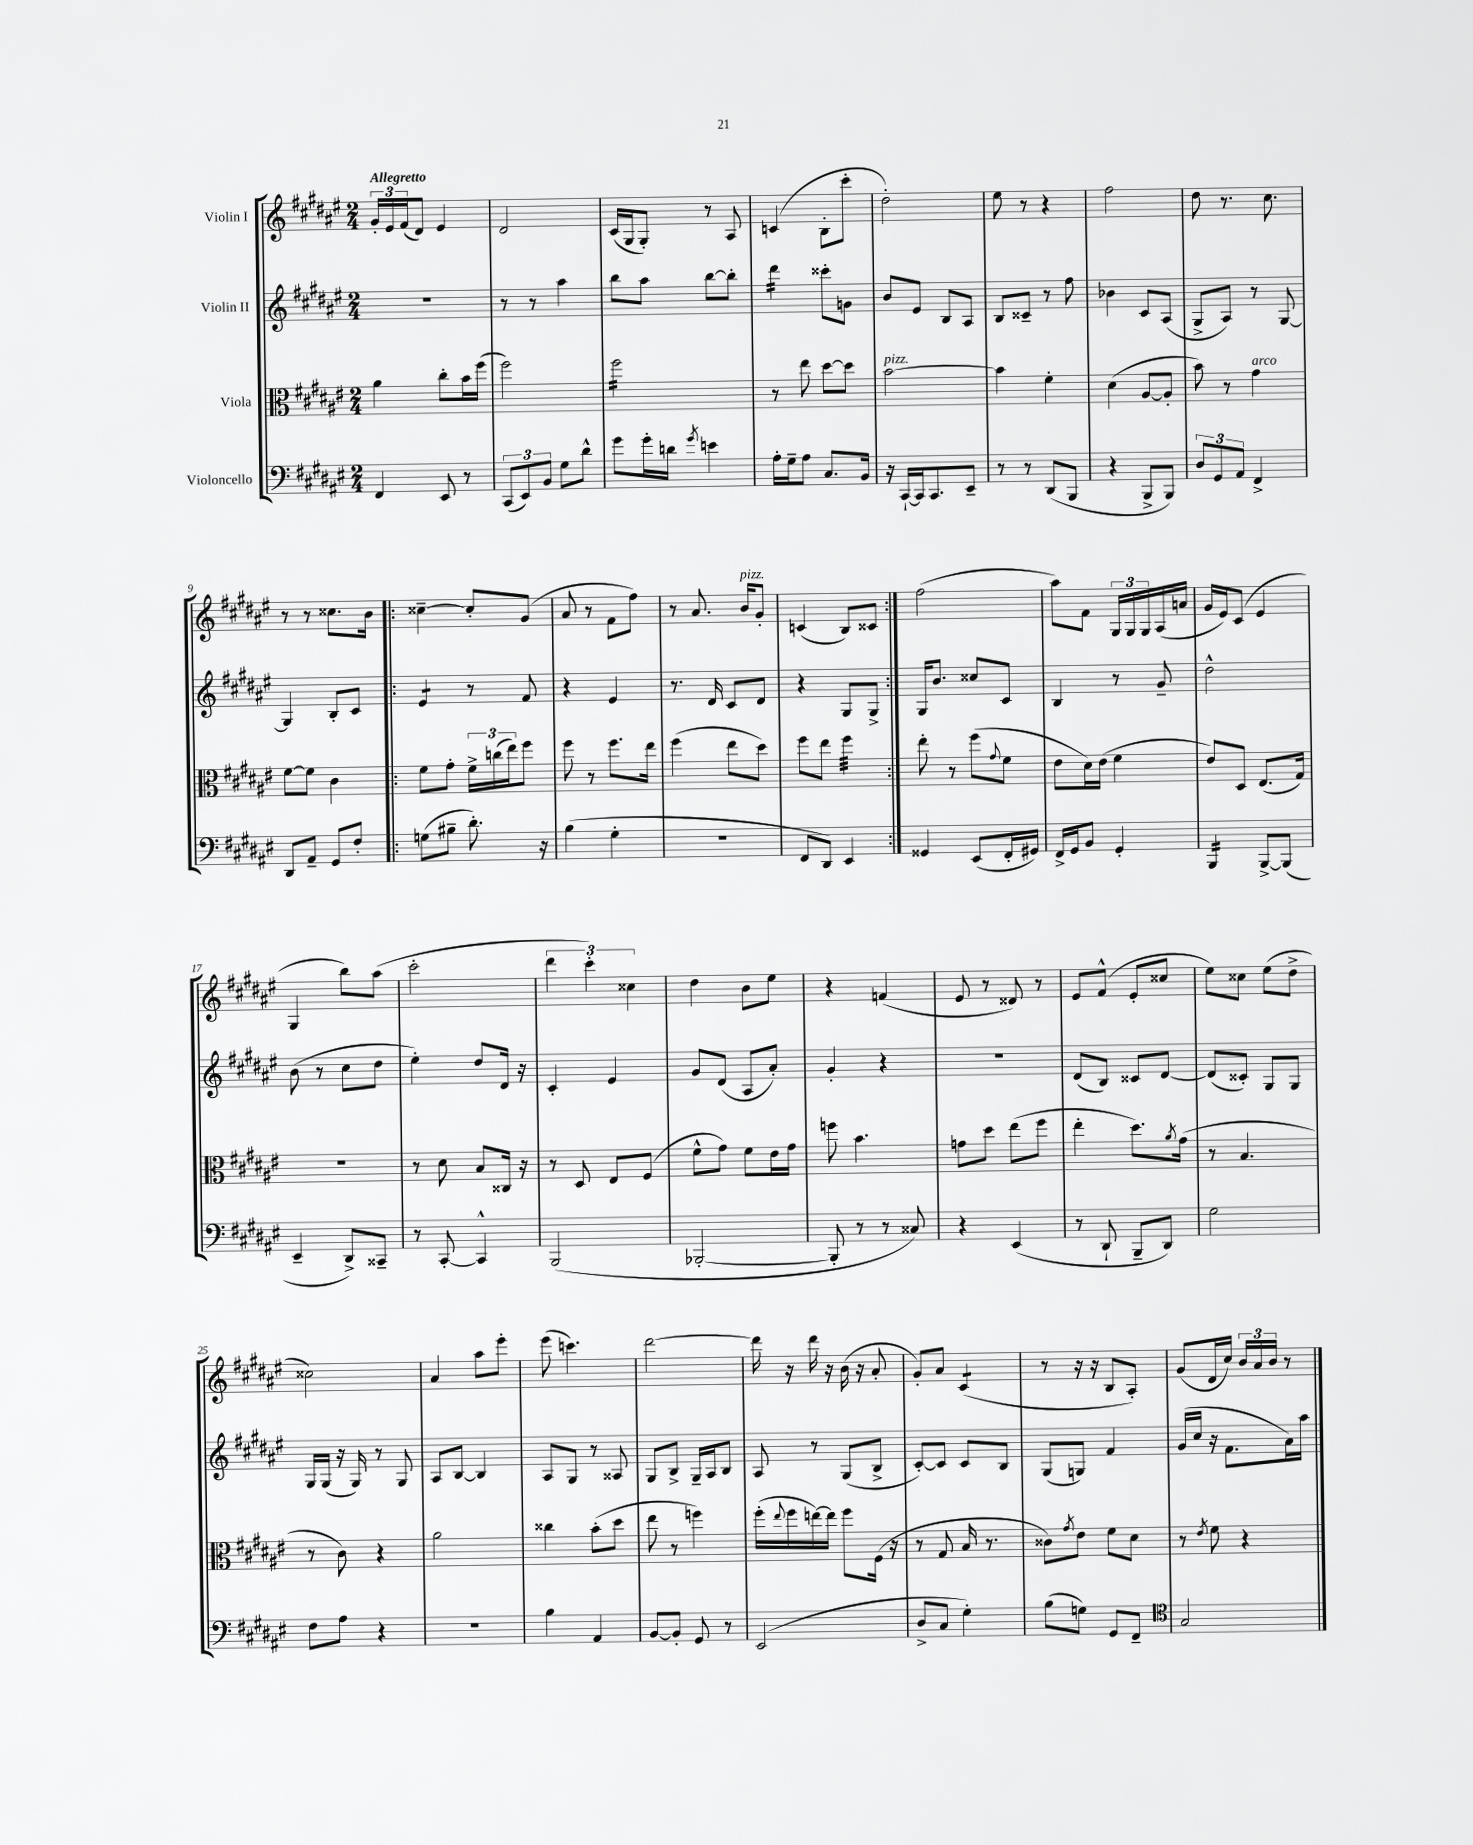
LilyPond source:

<<
\new StaffGroup <<
\new Staff = "s0" \with { instrumentName = "Violin I" } {
    \clef treble \key fis \major \numericTimeSignature \time 2/4 \tempo "Allegretto"
    \tuplet 3/2 { gis'16-. eis'16 fis'16( } dis'8) eis'4 |
    dis'2 |
    cis'16( gis16 gis8-.) r8 ais8 |
    c'4( b8-. cis'''8-. |
    dis''2-.) |
    eis''8 r8 r4 |
    fis''2 |
    dis''8 r8. cis''8. |
    r8 r8 cisis''8. b'16 |
    \repeat volta 2 { cisis''4~-- cisis''8-. gis'8( |
    ais'8 r8 fis'8 fis''8) |
    r8 ais'8. b'16^\markup { \italic "pizz." } gis'8-. |
    c'4( b8) cisis'8 | }
    fis''2( |
    ais''8) fis'8 \tuplet 3/2 { gis16 gis16 gis16 } ais16( a'16 |
    gis'16 eis'16) cis'8( eis'4 |
    gis4 b''8) ais''8( |
    cis'''2-. |
    \tuplet 3/2 { dis'''4 cis'''4-.) cisis''4 } |
    dis''4 b'8 eis''8 |
    r4 f'4( |
    eis'8 r8 disis'8) r8 |
    eis'8 fis'8-^( eis'8-. cisis''8 |
    eis''8) cisis''8 eis''8( dis''8-> |
    cisis''2) |
    ais'4 ais''8 eis'''8-. |
    eis'''8( c'''4.) |
    dis'''2~ |
    dis'''16 r16 dis'''16 r16 b'16( r16 ais'8-. |
    gis'8-.) ais'8 cis'4:8( |
    r8 r16 r16 b8 ais8-.) |
    gis'8( dis'16 cis''16) \tuplet 3/2 { b'16 ais'16 b'16 } r8 \bar "|." |
}
\new Staff = "s1" \with { instrumentName = "Violin II" } {
    \clef treble \key fis \major \numericTimeSignature \time 2/4
    R2 |
    r8 r8 ais''4 |
    b''8 ais''8 b''8~ b''8-. |
    dis'''4:16 cisis'''8-. g'8 |
    b'8 eis'8 b8 ais8 |
    b8 cisis'8-- r8 fis''8 |
    bes'4 cis'8 ais8( |
    gis8-> ais8) r8 gis8~ |
    gis4 b8-. cis'8 |
    \repeat volta 2 { eis'4:8 r8 fis'8 |
    r4 eis'4 |
    r8. dis'16 cis'8 dis'8 |
    r4 gis8 gis8-> | }
    gis16 b'8. cisis''8 cis'8 |
    b4 r8 gis'8-- |
    dis''2-^ |
    b'8( r8 cis''8 dis''8 |
    eis''4-.) dis''8 dis'16 r16 |
    cis'4-. eis'4 |
    gis'8 dis'8( ais8 ais'8-.) |
    gis'4-. r4 |
    R2 |
    dis'8( b8) cisis'8 dis'8~ |
    dis'8( cisis'8-.) gis8 gis8 |
    gis16 gis16( r16 gis16) r8 gis8 |
    ais8 b8~ b4 |
    ais8 gis8 r8 aisis8 |
    gis8 b8-> gis16-- ais16 b8 |
    ais8 r8 gis8( b8-> |
    cis'8~-.) cis'8 cis'8 b8 |
    gis8( g8) fis'4 |
    gis'16( cis''16 r16 fis'8. ais'16) ais''16 \bar "|." |
}
\new Staff = "s2" \with { instrumentName = "Viola" } {
    \clef alto \key fis \major \numericTimeSignature \time 2/4
    ais'4 cis''8-. b'16 fis''16( |
    fis''2) |
    fis''2:16 |
    r8 eis''8 dis''8~ dis''8 |
    b'2~^\markup { \italic "pizz." } |
    b'4 fis'4-. |
    dis'4( ais8~ ais8-. |
    b'8) r8 gis'4^\markup { \italic "arco" } |
    fis'8~ fis'8 cis'4 |
    \repeat volta 2 { fis'8 gis'8-. \tuplet 3/2 { fis'16-> c''16( eis''16) } fis''8 |
    fis''8 r8 fis''8. eis''16 |
    fis''4( eis''8 dis''8) |
    fis''8 eis''8 fis''4:32 | }
    eis''8-. r8 fis''8( \appoggiatura { gis'8 } fis'8 |
    eis'8 dis'16) eis'16( fis'4 |
    eis'8) dis8 eis8.( gis16) |
    R2 |
    r8 dis'8 b8 cisis16 r16 |
    r8 dis8 eis8 fis8( |
    fis'8-^ gis'8) fis'8 eis'16 gis'16 |
    f''8 b'4. |
    g'8 dis''8 eis''8( fis''8 |
    eis''4-. dis''8.) \acciaccatura { ais'8 } gis'16( |
    r8 b4. |
    r8 cis'8) r4 |
    ais'2 |
    cisis''4 b'8-.( dis''8 |
    eis''8 r8 f''4) |
    fis''16-.( \appoggiatura { eis''8 } fis''16 e''16~) e''16 fis''8 fis16( r16 |
    r8 gis8 b16 r8. |
    cisis'8) \acciaccatura { gis'8 } eis'8 fis'8 dis'8 |
    r8 \acciaccatura { eis'8 } fis'8 r4 \bar "|." |
}
\new Staff = "s3" \with { instrumentName = "Violoncello" } {
    \clef bass \key fis \major \numericTimeSignature \time 2/4
    fis,4 eis,8 r8 |
    \tuplet 3/2 { cis,8( eis,8) b,8 } gis8 dis'8-^ |
    gis'8 gis'16-. d'16 \acciaccatura { gis'8 } e'4 |
    ais16-. gis16-- ais8 cis8. b,16 |
    r16 cis,16~-! cis,16 cis,8. eis,8-- |
    r8 r8 dis,8( b,,8 |
    r4 b,,8-> b,,8) |
    \tuplet 3/2 { dis8 gis,8 ais,8 } fis,4-> |
    dis,8 ais,8-- gis,8 fis8-. |
    \repeat volta 2 { g8( bis8-- dis'8.-.) r16 |
    b4( gis4-. |
    r2 |
    fis,8 dis,8) eis,4 | }
    gisis,4 eis,8( fis,16-. gis,16) |
    fis,16-> gis,16 b,8 gis,4-. |
    b,,4:16 b,,8~-> b,,8( |
    eis,4-- dis,8->) cisis,8-- |
    r8 cis,8~-. cis,4-^ |
    b,,2( |
    bes,,2~-. |
    bes,,8-. r8 r8 cisis8) |
    r4 eis,4( |
    r8 dis,8-! b,,8-- dis,8) |
    gis2 |
    fis8 ais8 r4 |
    R2 |
    b4 ais,4 |
    b,8~ b,8-. gis,8 r8 |
    eis,2( |
    dis8-> cis8 gis4-.) |
    b8( g8) gis,8 fis,8-- |
    \clef tenor gis2 \bar "|." |
}
>>
>>
